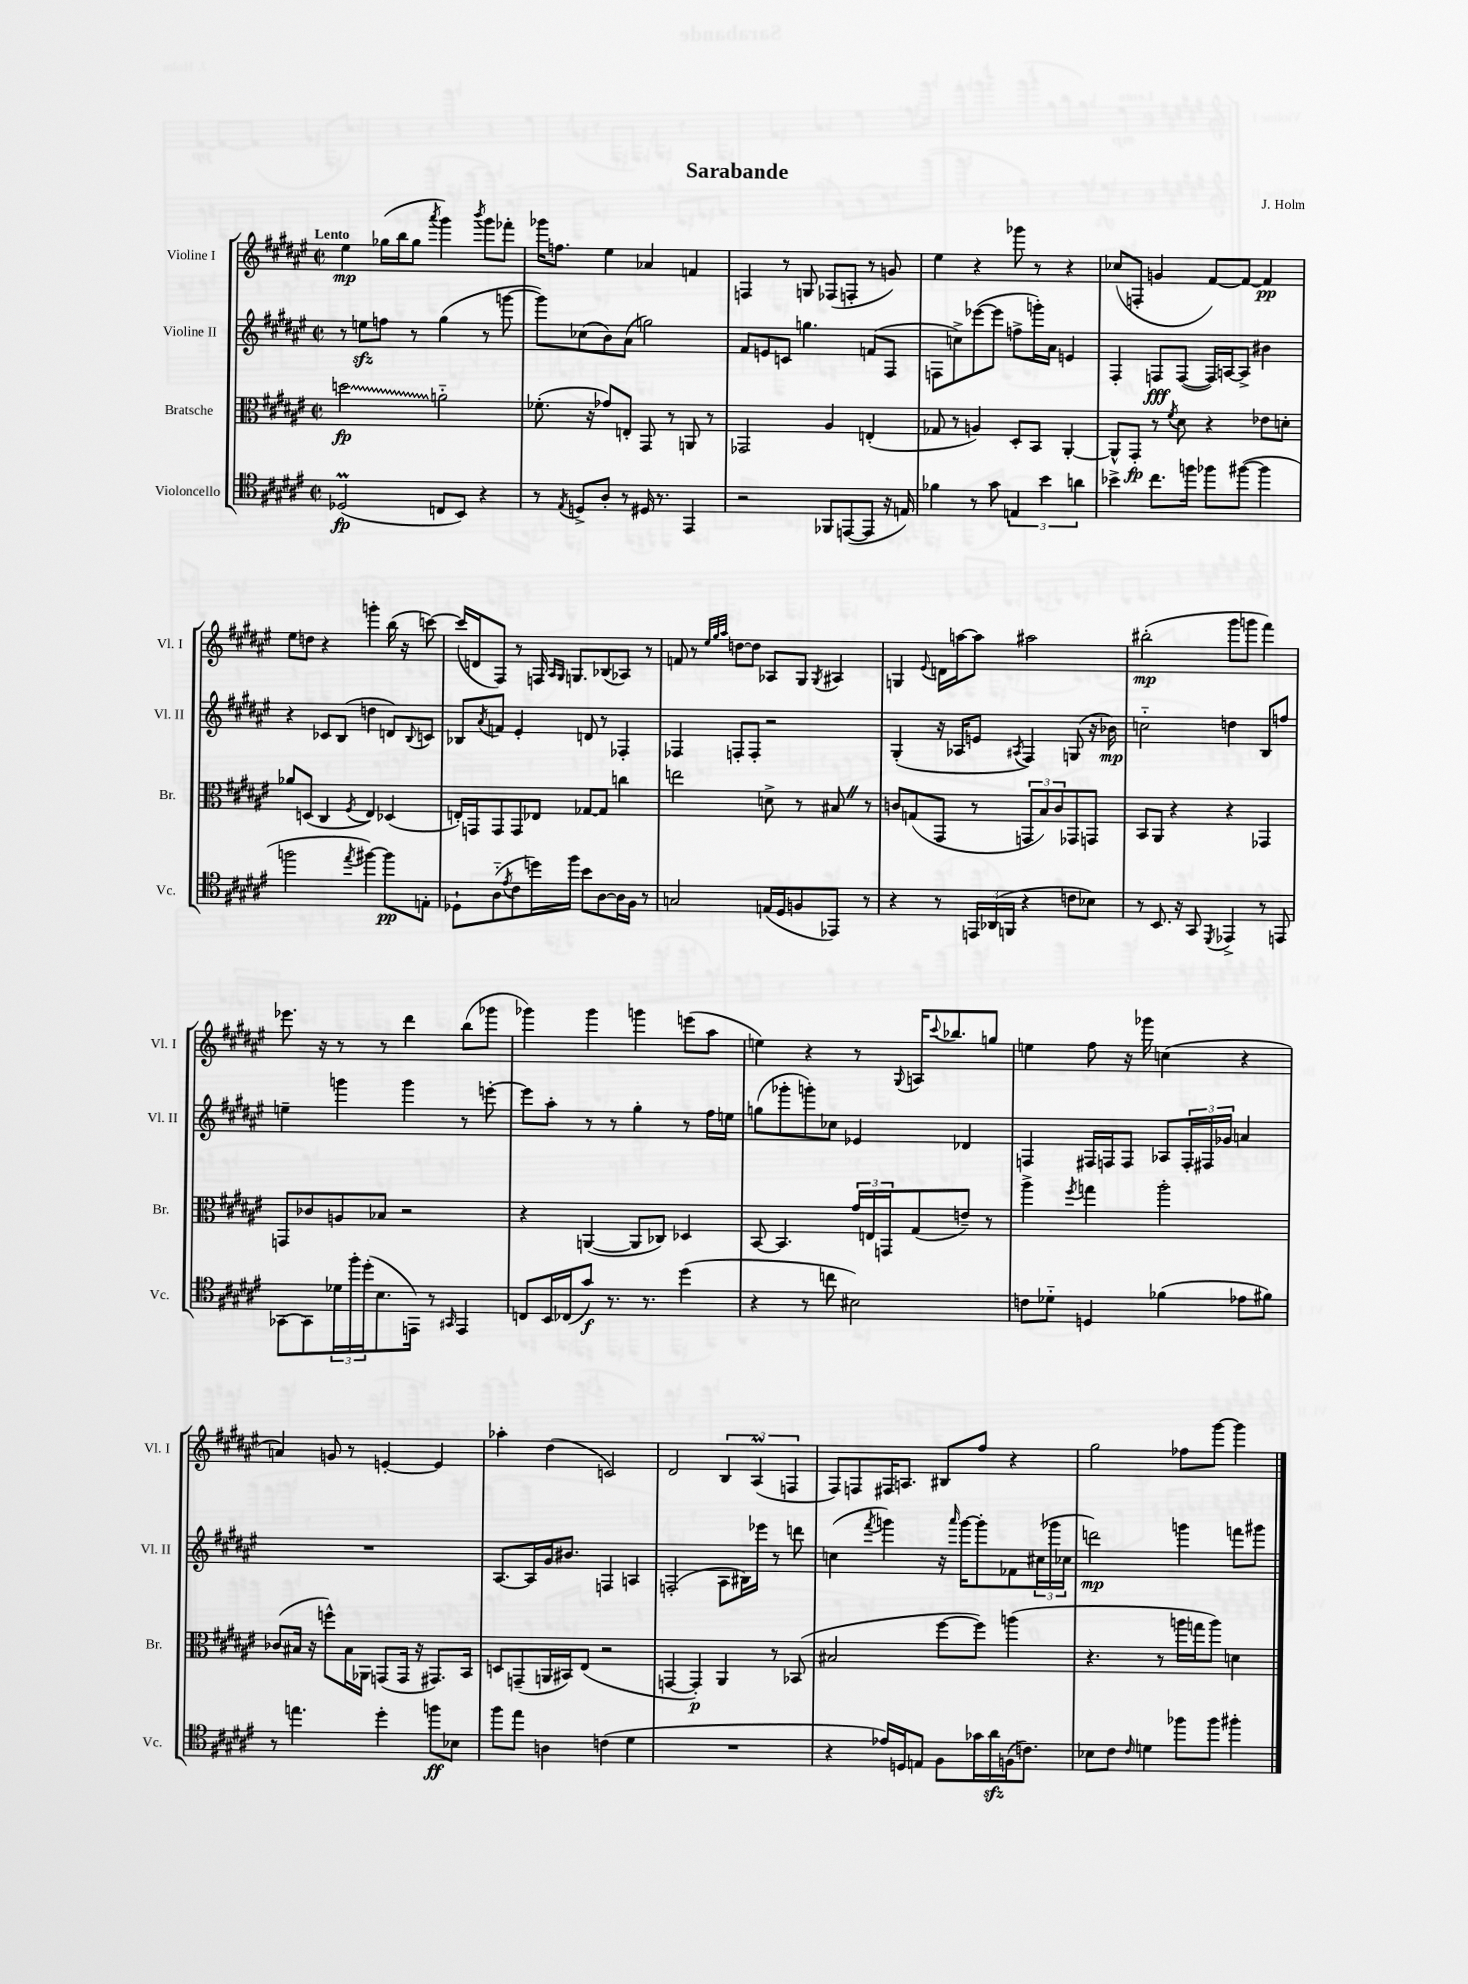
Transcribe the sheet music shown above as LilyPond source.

\header { title = "Sarabande" composer = "J. Holm" }
<<
\new StaffGroup <<
\new Staff = "s0" \with { instrumentName = "Violine I" shortInstrumentName = "Vl. I" } {
    \clef treble \key fis \major \defaultTimeSignature \time 2/2 \tempo "Lento"
    eis''4\mp ges''16( b''16 ges''8 \acciaccatura { ais'''8 } gis'''4) \acciaccatura { b'''8 } gis'''8 fes'''8-. |
    ges'''16 f''8. eis''4 aes'4 f'4 |
    f4 r8 g8 fes8( f8-. r8 g'8) |
    eis''4 r4 ges'''8 r8 r4 |
    ces''8( f8-. g'4 fis'8~) fis'8~ fis'4\pp |
    eis''8 d''8 r4 g'''4-. b''16( r16 c'''8~) |
    c'''16( d'16 fis8) r8 f16 \grace { ais16 gis16 } g8. bes8( aes8) r8 |
    f'8 r8 \grace { eis''32 gis''32 ais''32 } d''8~ d''8 aes8 gis8 \acciaccatura { gis8 } ais4 |
    g4 \appoggiatura { eis'8 } d'16 a''16~ a''8 ais''2 |
    bis''2-.\mp( gis'''8 g'''8 fis'''4) |
    ees'''8. r16 r8 r8 dis'''4 b''8( ges'''8 |
    ges'''4) ges'''4 g'''4 e'''8( ais''8 |
    e''4) r4 r8 \appoggiatura { gis8 } a16 \appoggiatura { cis'''8 } bes''8. g''8 |
    e''4 fis''8 r16 ges'''16 c''4( r4 |
    a'4) g'8 r8 e'4~-. e'4 |
    aes''4-. dis''4( c'2) |
    dis'2 \tuplet 3/2 { b4 ais4\prall( f4 } |
    fis8) f8 fis16 a8. bis8 fis''8 r4 |
    gis''2 fes''8 gis'''8~ gis'''4 \bar "|." |
}
\new Staff = "s1" \with { instrumentName = "Violine II" shortInstrumentName = "Vl. II" } {
    \clef treble \key fis \major \defaultTimeSignature \time 2/2
    r8 e''8\sfz f''8 r8 gis''4( r8 g'''8~ |
    g'''8) ces''8( b'8) ais'8( g''2) |
    fis'8 e'8 c'8 g''4. f'8( fis8 |
    f8 c''8->) ees'''8~( ees'''8 f''8-> g'''16-.) ais'16 e'4 |
    fis4-. f8\fff f8~( f16) a16~ a8-> bis'4 |
    r4 ces'8 b8( d''4 d'8) \appoggiatura { b8 } c'8 |
    bes8 \acciaccatura { ais'8 } f'8 eis'4-. d'8 r8 fes4-. |
    fes4 f8-. f8-. r2 |
    gis4-.( r16 aes16 e'8 \acciaccatura { ais8 } fis4) g8( r16 bes'16\mp) |
    c''2-_ d''4 b8 f''8 |
    e''4-- g'''4 g'''4 r8 e'''8~-. |
    e'''8 ais''8-. r8 r8 gis''4-. r8 fis''16 e''16 |
    g''8( ges'''8-. g'''8-.) ces''8 ees'4 des'4 |
    f4 fis16 f16 f8 aes8 \tuplet 3/2 { f16-. fis16 ges'16 } a'4 |
    R1 |
    ais8.~ ais16 gis'16 bis'8. f4 a4 |
    f2-.( ais8 bis16) ees'''16 r8 d'''8 |
    c''4( \acciaccatura { fis'''8 } g'''4) r16 \grace { ais'''16 } g'''16~ g'''8-. fes'8 \tuplet 3/2 { cis''16( ges'''16 ces''16 } |
    d'''2\mp) g'''4 f'''8 gis'''8 \bar "|." |
}
\new Staff = "s2" \with { instrumentName = "Bratsche" shortInstrumentName = "Br." } {
    \clef alto \key fis \major \defaultTimeSignature \time 2/2
    \once \override Glissando.style = #'zigzag d''2\glissando\fp a'2-_ |
    fes'8.-.( r16 ges'8) e8-. gis,8 r8 a,8 r8 |
    ges,2 ais4 e4-.( |
    ges8 r8 a4) dis8-. b,8 ais,4~-. |
    ais,8-^ gis,8-.\fp r8 \acciaccatura { fis'8 } dis'8 r4 ees'8 d'8-. |
    aes'8 d8( cis4 \acciaccatura { fis8 } eis4) des4( |
    e16-.) g,16 g,8 g,8 ees8 ges8~ ges8 c''4 |
    e''2 d'8-> r8 bis8 \once \override BreathingSign.text = \markup { \musicglyph "scripts.caesura.straight" } \breathe r8 |
    c'8 g8( gis,8 r8 \tuplet 3/2 { g,8 b8) c'8 } ges,8 g,8 |
    b,8 ais,8 r4 r4 ges,4 |
    g,8 ces'8 a8 bes8 r2 |
    r4 a,4~( a,8 ces8) des4 |
    b,8~ b,4. \tuplet 3/2 { gis'16 e16 g,16 } gis8( e'8--) r8 |
    ais''4-> \acciaccatura { fis''8 } g''4 ais''2-. |
    ces'8( bis16 r16 f''8-^) bis16 aes,16 g,8( g,16 r16 gis,8.) b,16 |
    d8 g,8--( a,16 bis,16) eis8( r2 |
    g,4~ g,4-.\p) ais,4 r8 bes,8( |
    bis2 fis''8~ fis''8) a''4( |
    r4. r8 a''16 g''16 a''8) d'4 \bar "|." |
}
\new Staff = "s3" \with { instrumentName = "Violoncello" shortInstrumentName = "Vc." } {
    \clef tenor \key fis \major \defaultTimeSignature \time 2/2
    des2\prall\fp( c8 b,8) r4 |
    r8 \acciaccatura { eis8 } d8-> ais8-. r8 dis16 r8. eis,4 |
    r2 fes,8 e,8~( e,8 r16 e16) |
    fes'4 r8 gis'8 \tuplet 3/2 { e4 b'4 a'4 } |
    bes'4-> cis''8. f''16 fes''8 fis''8~( fis''4 |
    f''2 \acciaccatura { eis''8 } fis''4~) fis''8\pp e8-. |
    des8-! ais8-_( \acciaccatura { eis'8 } cis'8 d''16) fis''16 b'8 ais8~ ais16 fis16 r8 |
    g2 e16( dis16 f8 ees,8) r8 |
    r4 r8 \tuplet 3/2 { e,16 aes,16( f,16 } r4 c'8 bes8) |
    r8 b,8. r16 gis,8 \acciaccatura { dis,8 } ees,4-> r8 e,8 |
    ges,8~ ges,8 \tuplet 3/2 { des'16 fis''16-. dis''16-.( } b8. e,16) r8 \grace { gis,16 } e,4 |
    c8 b,16 ces16( gis'8\f) r8. r8. dis''4( |
    r4 r8 c''8 bis2) |
    c'8 des'8-_ d4 fes'4( ees'8 fis'8) |
    r8 e''4. dis''4-. f''8\ff bes8 |
    fis''8 eis''8 a4 c'4( dis'4 |
    R1 |
    r4 ees'16) d16 e8 fis8 ges'16 ais'16\sfz f16( c'8.) |
    bes8 cis'8 \grace { cis'16 } d'4 fes''8 fes''8 fis''4-. \bar "|." |
}
>>
>>
\layout { \context { \Score \remove "Bar_number_engraver" } }
